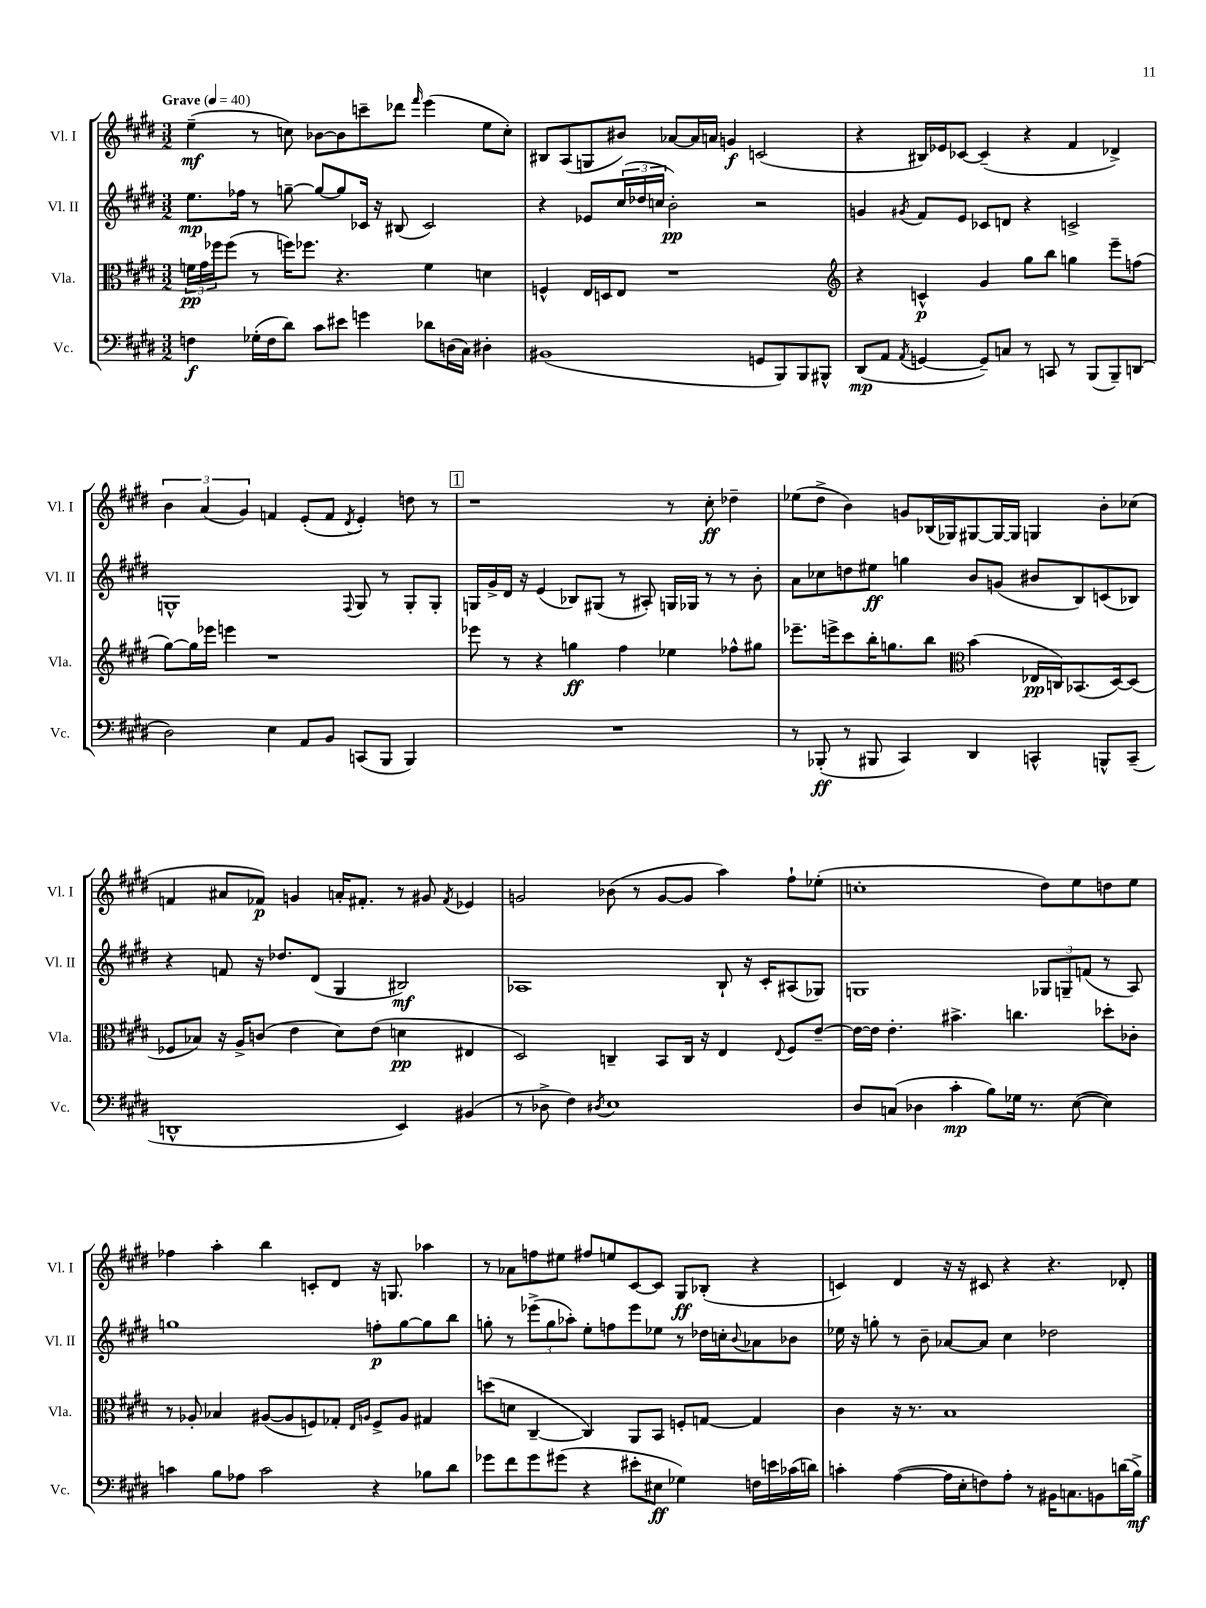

**kern	**dynam	**kern	**dynam	**kern	**dynam	**kern	**dynam
*part4	*part4	*part3	*part3	*part2	*part2	*part1	*part1
*staff4	*staff4	*staff3	*staff3	*staff2	*staff2	*staff1	*staff1
*I"Vc.	*	*I"Vla.	*	*I"Vl. II	*	*I"Vl. I	*
*I'Vc.	*	*I'Vla.	*	*I'Vl. II	*	*I'Vl. I	*
*clefF4	*	*clefC3	*	*clefG2	*	*clefG2	*
*k[f#c#g#d#]	*	*k[f#c#g#d#]	*	*k[f#c#g#d#]	*	*k[f#c#g#d#]	*
*M3/2	*	*M3/2	*	*M3/2	*	*M3/2	*
*MM40	*	*MM40	*	*MM40	*	*MM40	*
=1	=1	=1	=1	=1	=1	=1	=1
!	!	!	!	!	!	!LO:TX:a:B:t=Grave	!
4Fn\	f	24fn\LL	pp	8.ee\L	mp	(4ee~\	mf
.	.	24g#\	.	.	.	.	.
.	.	24ff-X\J	.	.	.	.	.
.	.	(8ff-\J	.	.	.	.	.
.	.	.	.	16ff-X\Jk	.	.	.
(16G-X'\LL	.	8r	.	8r	.	8r	.
16F\J	.	.	.	.	.	.	.
8d#\J)	.	16ffn\KL)	.	[8ggn~\	.	8ccn\)	.
.	.	8.ff-X\J	.	.	.	.	.
8c#\L	.	.	.	8gg/L_	.	[8b-X\L	.
8e#X\J	.	4.r	.	8gg/]	.	8b-\]	.
4gn\	.	.	.	16c-X/Jk	.	8cccn~\	.
.	.	.	.	16r	.	.	.
.	.	.	.	(8B#X/	.	8ddd-X\J	.
.	.	.	.	.	.	16qqfff#/	.
8d-X\L	.	4f\	.	2c-/)	.	(4eee\	.
(16Dn\L	.	.	.	.	.	.	.
16C#\JJ)	.	.	.	.	.	.	.
4D#X'\	.	4dn\	.	.	.	8ee\L	.
.	.	.	.	.	.	8cc'\J)	.
=2	=2	=2	=2	=2	=2	=2	=2
(1BB#X	.	4Fn^^/	.	4r	.	8B#X/L	.
.	.	.	.	.	.	(8A/	.
.	.	16E/LL	.	8e-X/L	.	8Gn/	.
.	.	16Dn/J	.	.	.	.	.
.	.	8E/J	.	(24cc#/L	.	8b#X/J)	.
.	.	.	.	24dd-X/	.	.	.
.	.	.	.	24ccn/JJ	.	.	.
.	.	1r	.	2b'\)	pp	[8a-X/L	.
.	.	.	.	.	.	16a-/L]	.
.	.	.	.	.	.	16an/JJ	.
.	.	.	.	.	.	4gn/	f
8GGn/L	.	.	.	2r	.	(2cn/	.
8BBB/)	.	.	.	.	.	.	.
8BBB/	.	.	.	.	.	.	.
8BBB#X^^/J	.	.	.	.	.	.	.
=3	=3	=3	=3	=3	=3	=3	=3
*	*	*clefG2	*	*	*	*	*
(8DD#/L	mp	4r	.	4gn/	.	4r	.
8AA/J	.	.	.	.	.	.	.
8qAA/	.	.	.	8qg#X/	.	.	.
[4GGn/	.	4cn^^/	p	8f#/L	.	16B#X/LL)	.
.	.	.	.	.	.	16e-X/J	.
.	.	.	.	8e/J	.	[8c-X/J	.
8GG~/L])	.	4g#/	.	8c-X/L	.	(4c-~/]	.
8Cn/J	.	.	.	8dn/J	.	.	.
8r	.	8gg#\L	.	4r	.	4r	.
8CCn/	.	8bb\J	.	.	.	.	.
8r	.	4ggn\	.	2cn^/	.	4f#/	.
(8BBB/L	.	.	.	.	.	.	.
8BBB~/)	.	8eee~\L	.	.	.	4d-X^/)	.
(8DDn/J	.	(8ffn\J	.	.	.	.	.
!!LO:LB:g=z
=4	=4	=4	=4	=4	=4	=4	=4
2D#\)	.	[8gg#\L)	.	1Gn^^	.	6b\	.
.	.	16gg#\L]	.	.	.	.	.
.	.	.	.	.	.	(6a/	.
.	.	16eee-X\JJ	.	.	.	.	.
.	.	4eeen\	.	.	.	.	.
.	.	.	.	.	.	6g#/)	.
4E\	.	1r	.	.	.	4fn/	.
8AA/L	.	.	.	.	.	(8e'/L	.
8BB/J	.	.	.	.	.	8f/J	.
.	.	.	.	8qqF#/	.	8qd#/	.
(8CCn/L	.	.	.	8G/	.	4e'/)	.
8BBB/J	.	.	.	8r	.	.	.
4BBB/)	.	.	.	8G'/L	.	8ddn\	.
.	.	.	.	8G'/J	.	8r	.
!!LO:REH:place=s1:t=1
=5	=5	=5	=5	=5	=5	=5	=5
1.r	.	8eee-X\	.	16Gn/LL	.	1r	.
.	.	.	.	16g#^/	.	.	.
.	.	8r	.	16d#/JJ	.	.	.
.	.	.	.	16r	.	.	.
.	.	4r	.	(4e/	.	.	.
.	.	4ggn\	ff	8B-X/L)	.	.	.
.	.	.	.	(8G#X/J	.	.	.
.	.	4ff#\	.	8r	.	.	.
.	.	.	.	8A#X'/)	.	.	.
.	.	4ee-X\	.	16Gn/LL	.	8r	.
.	.	.	.	16G-X/JJ	.	.	.
.	.	.	.	8r	.	8cc#'\	ff
.	.	8ff-X^^\L	.	8r	.	4dd-X~\	.
.	.	8gg#X\J	.	8b'\	.	.	.
=6	=6	=6	=6	=6	=6	=6	=6
8r	.	8.eee-X~\L	.	8a\L	.	(8ee-X\L	.
(8BBB-X'/	ff	.	.	8cc-X\	.	8dd#^\J	.
.	.	16eeen^\k	.	.	.	.	.
8r	.	8ccc#\	.	8ddn\	.	4b\)	.
8BBB#X/	.	16bb'\K	.	8ee#X\J	ff	.	.
.	.	8.ggn\	.	.	.	.	.
4CC#/)	.	.	.	4ggn\	.	8gn/L	.
.	.	8bb\J	.	.	.	(16B-X/L	.
.	.	.	.	.	.	16G-X/J)	.
*	*	*clefC3	*	*	*	*	*
4DD#/	.	(4b\	.	8b/L	.	[8G#X/	.
.	.	.	.	(8gn/J	.	16G#/L_	.
.	.	.	.	.	.	16G#/JJ]	.
4CCn^^/	.	16E-X/LL	pp	8b#X/L	.	4Gn/	.
.	.	16Cn/J)	.	.	.	.	.
.	.	(8.BB-X/	.	8B/)	.	.	.
8BBBn^^/L	.	.	.	(8cn/	.	8b'\L	.
.	.	[16D#/k)	.	.	.	.	.
(8CC~/J	.	(8D#/J]	.	8B-X/J)	.	(8cc-X\J	.
!!LO:LB:g=z
=7	=7	=7	=7	=7	=7	=7	=7
1DDn^^	.	8F-X/L	.	4r	.	4fn/	.
.	.	8B-X/J)	.	.	.	.	.
.	.	16r	.	8fn/	.	8a#X/L	.
.	.	16A^/KL	.	.	.	.	.
.	.	(8cn/J	.	16r	.	8f-X/J)	p
.	.	.	.	8.dd-X/L	.	.	.
.	.	4e\	.	.	.	4gn/	.
.	.	.	.	(8d#/J	.	.	.
.	.	8d#\L)	.	4G#/	.	16an'/KL	.
.	.	.	.	.	.	8.f#X'/J	.
.	.	(8e\J	.	.	.	.	.
4EE/)	.	4dn\	pp	2B#X/)	mf	8r	.
.	.	.	.	.	.	8g#X/	.
.	.	.	.	.	.	8qf#/	.
(4BB#X/	.	4E#X/	.	.	.	4e-X/	.
=8	=8	=8	=8	=8	=8	=8	=8
8r	.	2D#/)	.	1A-X	.	2gn/	.
8D-X^\	.	.	.	.	.	.	.
4F#\)	.	.	.	.	.	.	.
8qD#X/	.	.	.	.	.	.	.
1E	.	4Cn~/	.	.	.	(8b-X\	.
.	.	.	.	.	.	8r	.
.	.	8BB/L	.	.	.	[8g/L	.
.	.	16C/Jk	.	.	.	8g/J]	.
.	.	16r	.	.	.	.	.
.	.	4E/	.	8B`/	.	4aa\)	.
.	.	.	.	16r	.	.	.
.	.	.	.	16c#'/KL	.	.	.
.	.	8qqE/	.	.	.	.	.
.	.	8F#/L	.	(8A#X/	.	8ff#`\L	.
.	.	[8e~/J	.	8G-X/J)	.	(8ee-X'\J	.
=9	=9	=9	=9	=9	=9	=9	=9
8D#/L	.	16e\LL_	.	1Gn	.	1ccn'	.
.	.	16e\JJ]	.	.	.	.	.
(8Cn/J	.	4.e'\	.	.	.	.	.
4D-X\	.	.	.	.	.	.	.
4c#'\	mp	4.b#X^\	.	.	.	.	.
8B\L)	.	.	.	.	.	.	.
16G-X\Jk	.	4.ccn\	.	.	.	.	.
8.r	.	.	.	.	.	.	.
.	.	.	.	12G-X/L	.	8dd#\L)	.
.	.	.	.	12Gn~/	.	.	.
([8E\	.	.	.	.	.	8ee\	.
.	.	.	.	(12fn/J	.	.	.
4E\])	.	8dd-X'\L	.	8r	.	8ddn\	.
.	.	8c-X'\J	.	8A/)	.	8ee\J	.
!!LO:LB:g=z
=10	=10	=10	=10	=10	=10	=10	=10
4cn\	.	8r	.	1ggn	.	4ff-X\	.
.	.	8A-X'/	.	.	.	.	.
8B\L	.	4B-X/	.	.	.	4aa'\	.
8A-X\J	.	.	.	.	.	.	.
2c\	.	([8A#X/L	.	.	.	4bb\	.
.	.	8A#/]	.	.	.	.	.
.	.	8Fn/)	.	.	.	8cn'/L	.
.	.	8G-X'/J	.	.	.	8d#/J	.
.	.	16qqE/LL	.	.	.	.	.
.	.	16qqAn/JJ	.	.	.	.	.
4r	.	8F^/L	.	8ffn'\L	p	16r	.
.	.	.	.	.	.	8.Gn/	.
.	.	8A/J	.	[8gg\	.	.	.
8B-X\L	.	4G#X/	.	8gg\]	.	4aa-X\	.
8d#\J	.	.	.	8bb\J	.	.	.
=11	=11	=11	=11	=11	=11	=11	=11
8g-X\L	.	(8ddn\L	.	8ggn'\	.	8r	.
8f#\	.	8dn\J	.	8r	.	8a-X\L	.
8g-\	.	[4C#~/	.	(12eee-X^\L	.	8ffn\	.
.	.	.	.	12gg\	.	.	.
(8g#X\J	.	.	.	.	.	8ee#X\J	.
.	.	.	.	12aa-X'\J)	.	.	.
4r	.	4C#/])	.	8ee'\L	.	8ff#X/L	.
.	.	.	.	8ffn\	.	8een/	.
8e#X'\L	.	8AA/L	.	8eee-\	.	[8c#/	.
8E#X\J	ff	8BB/J	.	8ee-X\J	.	8c#/J]	.
4G-X\)	.	8Fn'/L	.	8r	.	8G#/L	ff
.	.	[8Gn/J	.	16dd-X\LL	.	(8B-X'/J	.
.	.	.	.	16ccn'\J	.	.	.
.	.	.	.	8qqb/	.	.	.
16Fn\LL	.	4G/]	.	8a-X\	.	4r	.
16en\	.	.	.	.	.	.	.
(16c-X\	.	.	.	8b-X\J	.	.	.
16dn\JJ)	.	.	.	.	.	.	.
=12	=12	=12	=12	=12	=12	=12	=12
4cn'\	.	4c#\	.	16ee-X\	.	4cn/)	.
.	.	.	.	16r	.	.	.
.	.	.	.	8ggn'\	.	.	.
([4A\	.	16r	.	8r	.	4d#/	.
.	.	8.r	.	.	.	.	.
.	.	.	.	8b~\	.	.	.
16A\LL]	.	1B	.	[8a-X/L	.	16r	.
16E'\J	.	.	.	.	.	16r	.
8Fn\)	.	.	.	8a-/J]	.	8c#X/	.
8A'\J	.	.	.	4cc#\	.	4r	.
8r	.	.	.	.	.	.	.
16BB#X\KL	.	.	.	2dd-X\	.	4.r	.
8.Cn\	.	.	.	.	.	.	.
8BBn\	.	.	.	.	.	.	.
(16dn\L	.	.	.	.	.	8d-X'/	.
16B^\JJ)	mf	.	.	.	.	.	.
==	==	==	==	==	==	==	==
*-	*-	*-	*-	*-	*-	*-	*-
